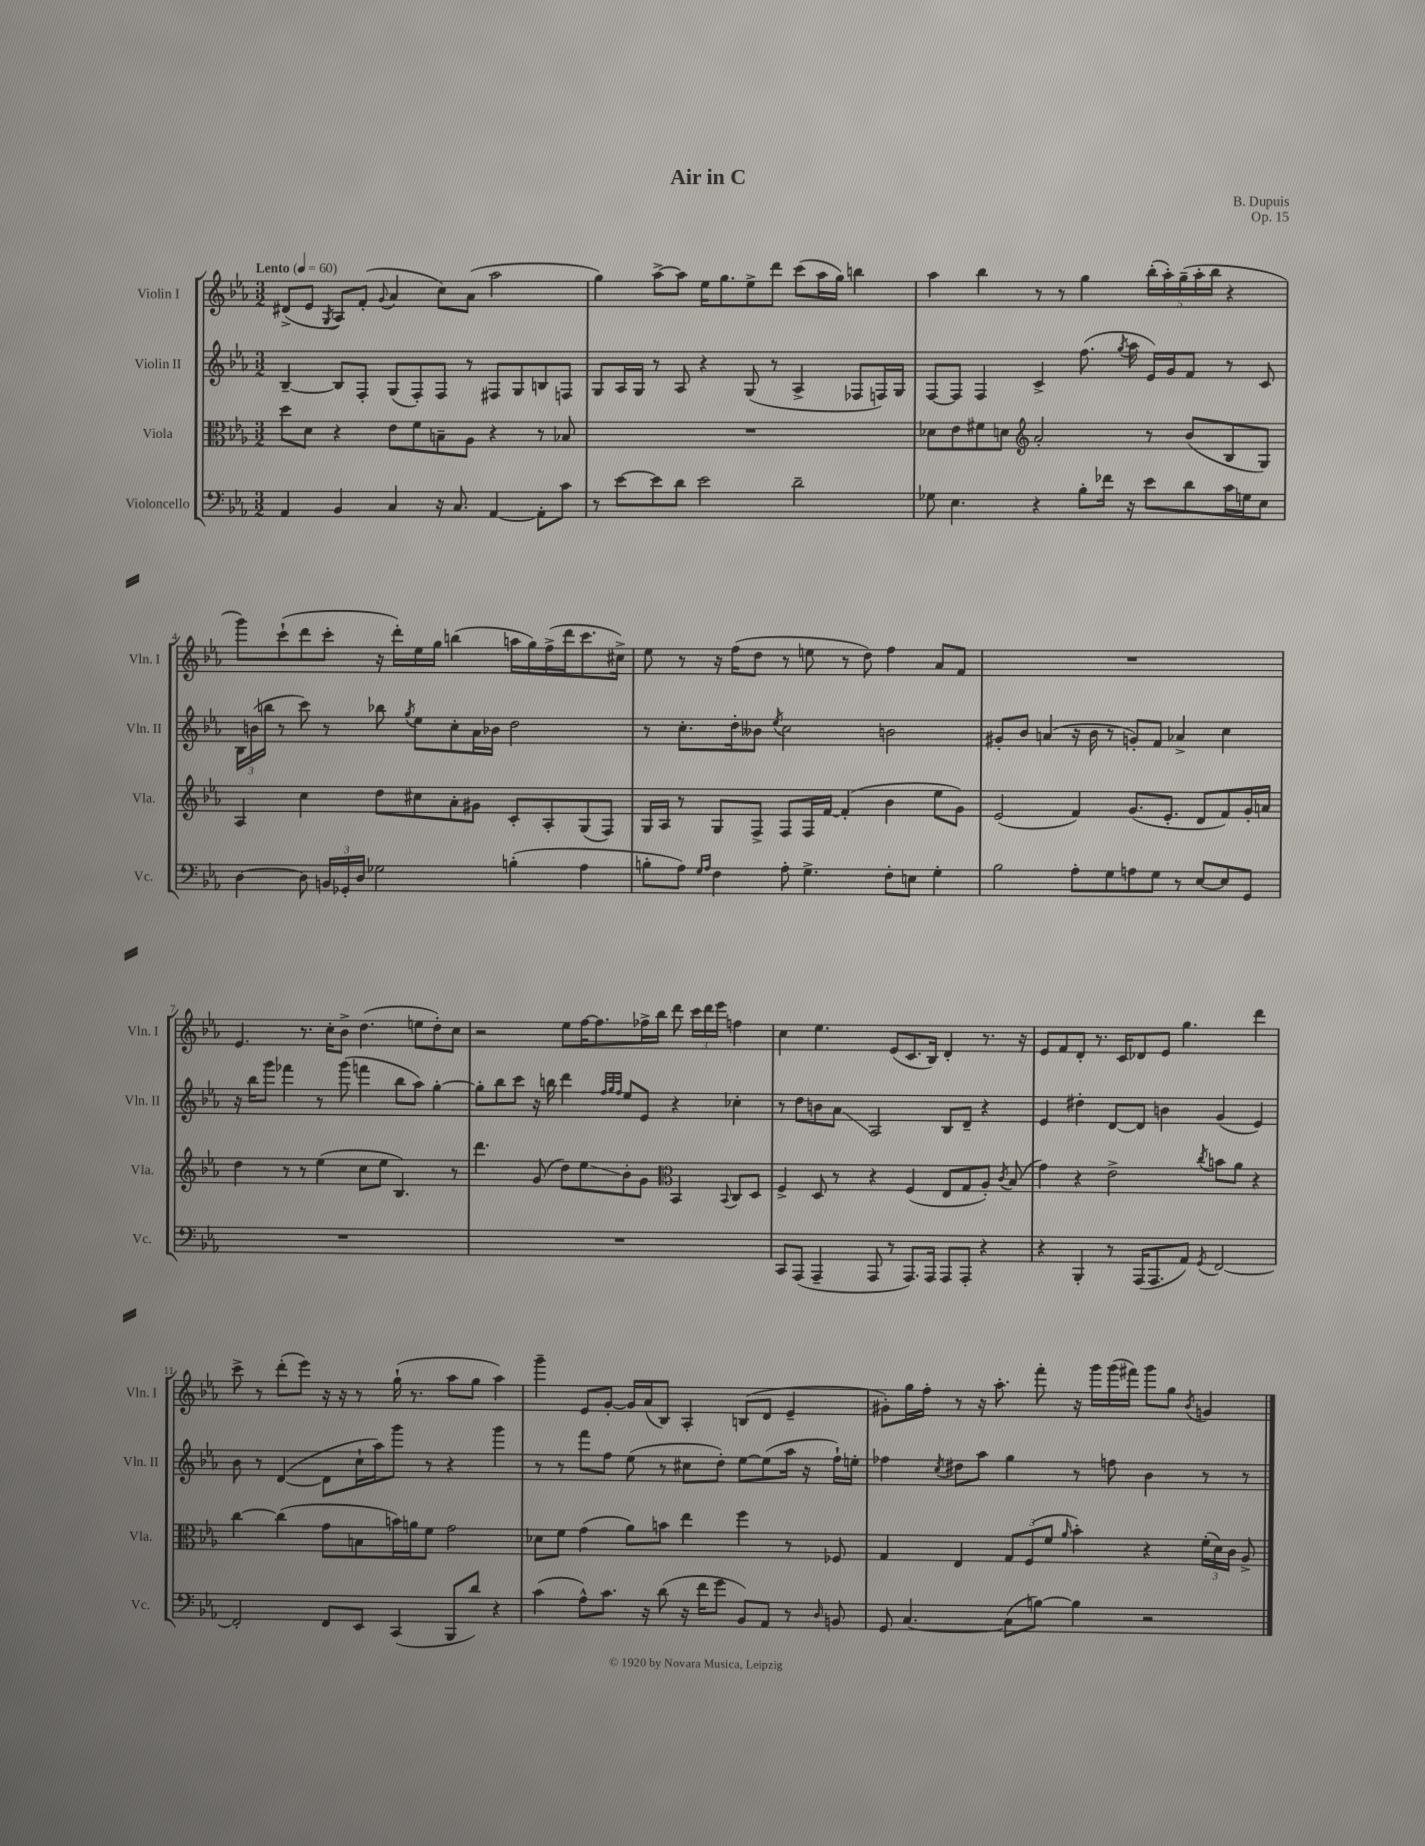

**kern	**kern	**kern	**kern
*staff4	*staff3	*staff2	*staff1
*clefF4	*clefC3	*clefG2	*clefG2
*k[b-e-a-]	*k[b-e-a-]	*k[b-e-a-]	*k[b-e-a-]
*M3/2	*M3/2	*M3/2	*M3/2
*MM60	*MM60	*MM60	*MM60
4AA-	8dd	[4B-~	(8d#^
.	8d	.	8e-
.	.	.	8qG
4BB-	4r	8B-]	8A-)
.	.	8F'	(8f'
.	.	.	8qqg
4C	8e-	(8G	4a-
.	8f	8F')	.
16r	8B~	8F	8cc)
8.C	.	.	.
.	8A-	8r	(8a-
[4AA-	4r	8F#	2aa-
.	.	8G	.
8AA-']	8r	8B	.
8c	8B-	8F	.
=	=	=	=
8r	1.r	8G	4gg)
[8e-	.	16A-	.
.	.	16G	.
8e-]	.	8r	[8aa-^
8d	.	8A-	8aa-]
2e-	.	4r	16ee-
.	.	.	8.gg
.	.	(8G	8ee-^
.	.	8r	8ddd
2d~	.	4A-^	(8ccc
.	.	.	16aa-
.	.	.	16gg)
.	.	8F-	4bb
.	.	16F)	.
.	.	16G	.
=	=	=	=
8G-	8d-	[8F	4aa-
4.E-	8e-	8F]	.
.	8f#	4F	4bb-
.	8d	.	.
*	*clefG2	*	*
4r	2a-'	4c^	8r
.	.	.	8r
8B-'	.	(8.ff	4gg
16f-	.	.	.
.	.	8qgg	.
16r	.	16aa-	.
8e-	8r	16e-)	(20bb-'
.	.	.	20aa-')
.	.	16g	.
.	.	.	(20gg~
8d	(8b-	8f	.
.	.	.	20aa-'
.	.	.	20bb-
16c	8B-	8r	4r
16G	.	.	.
8E-	8G)	8c	.
=	=	=	=
[4D	4A-	24B-	8ggg)
.	.	(24b	.
.	.	24bb	.
.	.	8r	(8ccc`
8D]	4cc	8ccc)	8ddd
24BB	.	8r	8ccc'
24GG-'	.	.	.
24D	.	.	.
2G-	8dd	8bb-	16r
.	.	.	16ddd')
.	.	8qgg	.
.	8cc#	8ee-	16ee-
.	.	.	16gg
.	8a-'	8cc'	(4bb
.	8g#	16a-	.
.	.	16b-	.
(4B'	8c'	2dd	16aa
.	.	.	16gg)
.	8A-'	.	(16ff^
.	.	.	16ddd
4A-	(8G	.	8.ccc
.	8F)	.	.
.	.	.	16cc#^)
=	=	=	=
8B'	16G	8r	8ee-
.	16A-	.	.
8A-)	8r	8.cc'	8r
16qqG	.	.	.
16qqA-	.	.	.
4F	8G	.	16r
.	.	16dd'	(16ff
.	8F^	8b--	8dd
.	.	8qee-	.
8A-'	8F	2cc	8r
4.G^	16F	.	8ee
.	[16f	.	.
.	(4f']	.	8r
.	.	.	8dd)
8F'	4b-	2b	4ff
8E	.	.	.
4G'	8ee-	.	8a-
.	8g)	.	8f
=	=	=	=
2B-	(2e-	8g#'	1.r
.	.	8b-	.
.	.	(4a	.
8A-'	4f)	16r	.
.	.	16b-	.
8G	.	8r	.
8A	(8.g	8g')	.
8G	.	8f	.
.	8.e-'	.	.
8r	.	4a-^	.
[8E-	8d	.	.
8E-]	8f)	4cc	.
8GG	16g'	.	.
.	16a	.	.
=	=	=	=
1.r	4dd	16r	4.e-
.	.	16bb-	.
.	.	8ggg	.
.	8r	4fff-	.
.	8r	.	8.r
.	(4ee-	8r	.
.	.	.	16cc'
.	.	(8ggg	8b-^
.	8cc	4fff	(4.dd
.	8ee-	.	.
.	4.B-)	8bb-	.
.	.	8aa-)	8ee
.	.	[4gg'	8dd')
.	8r	.	8cc
=	=	=	=
1.r	4.ddd	8gg']	2r
.	.	8bb-	.
.	.	8ccc	.
.	(8g	16r	.
.	.	16bb	.
.	8dd)	4ddd	8ee-
.	8ee-	.	[16ff
.	.	.	8.ff]
.	.	32qqff	.
.	.	32qqgg	.
.	.	32qqff	.
.	8b-'	8ee-	.
.	8g	8e-	16ff-^
.	.	.	16bb-
*	*clefC3	*	*
.	4BB-	4r	8ddd
.	.	.	24ccc
.	.	.	24ddd
.	.	.	24eee-
.	8qqBB-	.	.
.	8C	4cc-'	4ff
.	8D	.	.
=	=	=	=
8CC	4F^	8r	4cc
(8AAA-	.	8dd	.
4AAA-~	8D	8b	4.ee-
.	8r	8a-	.
8AAA-	4r	2A-	.
8r	.	.	(8e-
8.AAA-)	(4F	.	8.c
16AAA-	.	.	16B-)
8AAA-	8E-	8B-	4d'
8AAA-'	8G	8d~	.
4r	8A-')	4r	8.r
.	8qc	.	.
.	(8B-	.	.
.	.	.	16r
=	=	=	=
4r	4g)	4e-	8e-
.	.	.	8f
4BBB-'	4r	4dd#'	8d'
.	.	.	8.r
8r	2e-^	[8d	.
.	.	.	16c
(16AAA-	.	8d]	8d-
8.AAA-	.	.	.
.	.	4b	8e-
8AA-)	.	.	4.gg
8qGG	8qcc	.	.
[2FF	8b	(4g	.
.	8a-	.	.
.	4r	4e-)	4ddd
=	=	=	=
2FF']	[4cc	8b-	8ccc^
.	.	8r	8r
.	(4cc]	([4d	(8ddd'
.	.	.	8eee-)
8FF	8g	8d]	16r
.	.	.	16r
8EE-	8B	16cc`	8r
.	.	16aa-)	.
(4CC	16b)	8ggg	(16gg`
.	16a	.	8.r
.	8f	8r	.
8BBB-	2g	4r	8aa-
8d)	.	.	8gg
4r	.	4ggg	4aa-)
=	=	=	=
(4c	8d-	8r	4ggg~
.	8f	8r	.
8A-^^)	(4g	8fff	8e-
8.c	.	8ff	[8g'
.	8a-)	(8ee-	16g]
16r	.	.	(16a-
(8d	8b	8r	8B-)
16r	4ee-	8cc#	4A-'
16f	.	.	.
8g	.	8dd')	.
8BB-)	4ff	[8ee-	(8B
8AA-	.	(8ee-]	8d
8r	8r	16aa-	4e-~
.	.	16r	.
16qqD	.	.	.
8BB	8F-	16ff`)	.
.	.	16ee'	.
=	=	=	=
8GG	4G	4ff-	8g#')
[4.C	.	.	16gg
.	.	.	16ff'
.	.	8qcc	.
.	4E-	8dd#	8r
.	.	8aa-	16r
.	.	.	8.aa-'
(8C]	12G	4gg	.
.	(12F	.	.
[8B)	.	.	8fff'
.	12f	.	.
.	16qqa-	.	.
4B]	4b-')	8r	16r
.	.	.	16ggg
.	.	8ff	(16ggg
.	.	.	16fff#)
2r	4r	4b-	8ggg
.	.	.	8gg
.	.	.	8qb-
.	(24f'	8r	4g
.	24d)	.	.
.	24c	.	.
.	8A-^	8r	.
==	==	==	==
*-	*-	*-	*-
